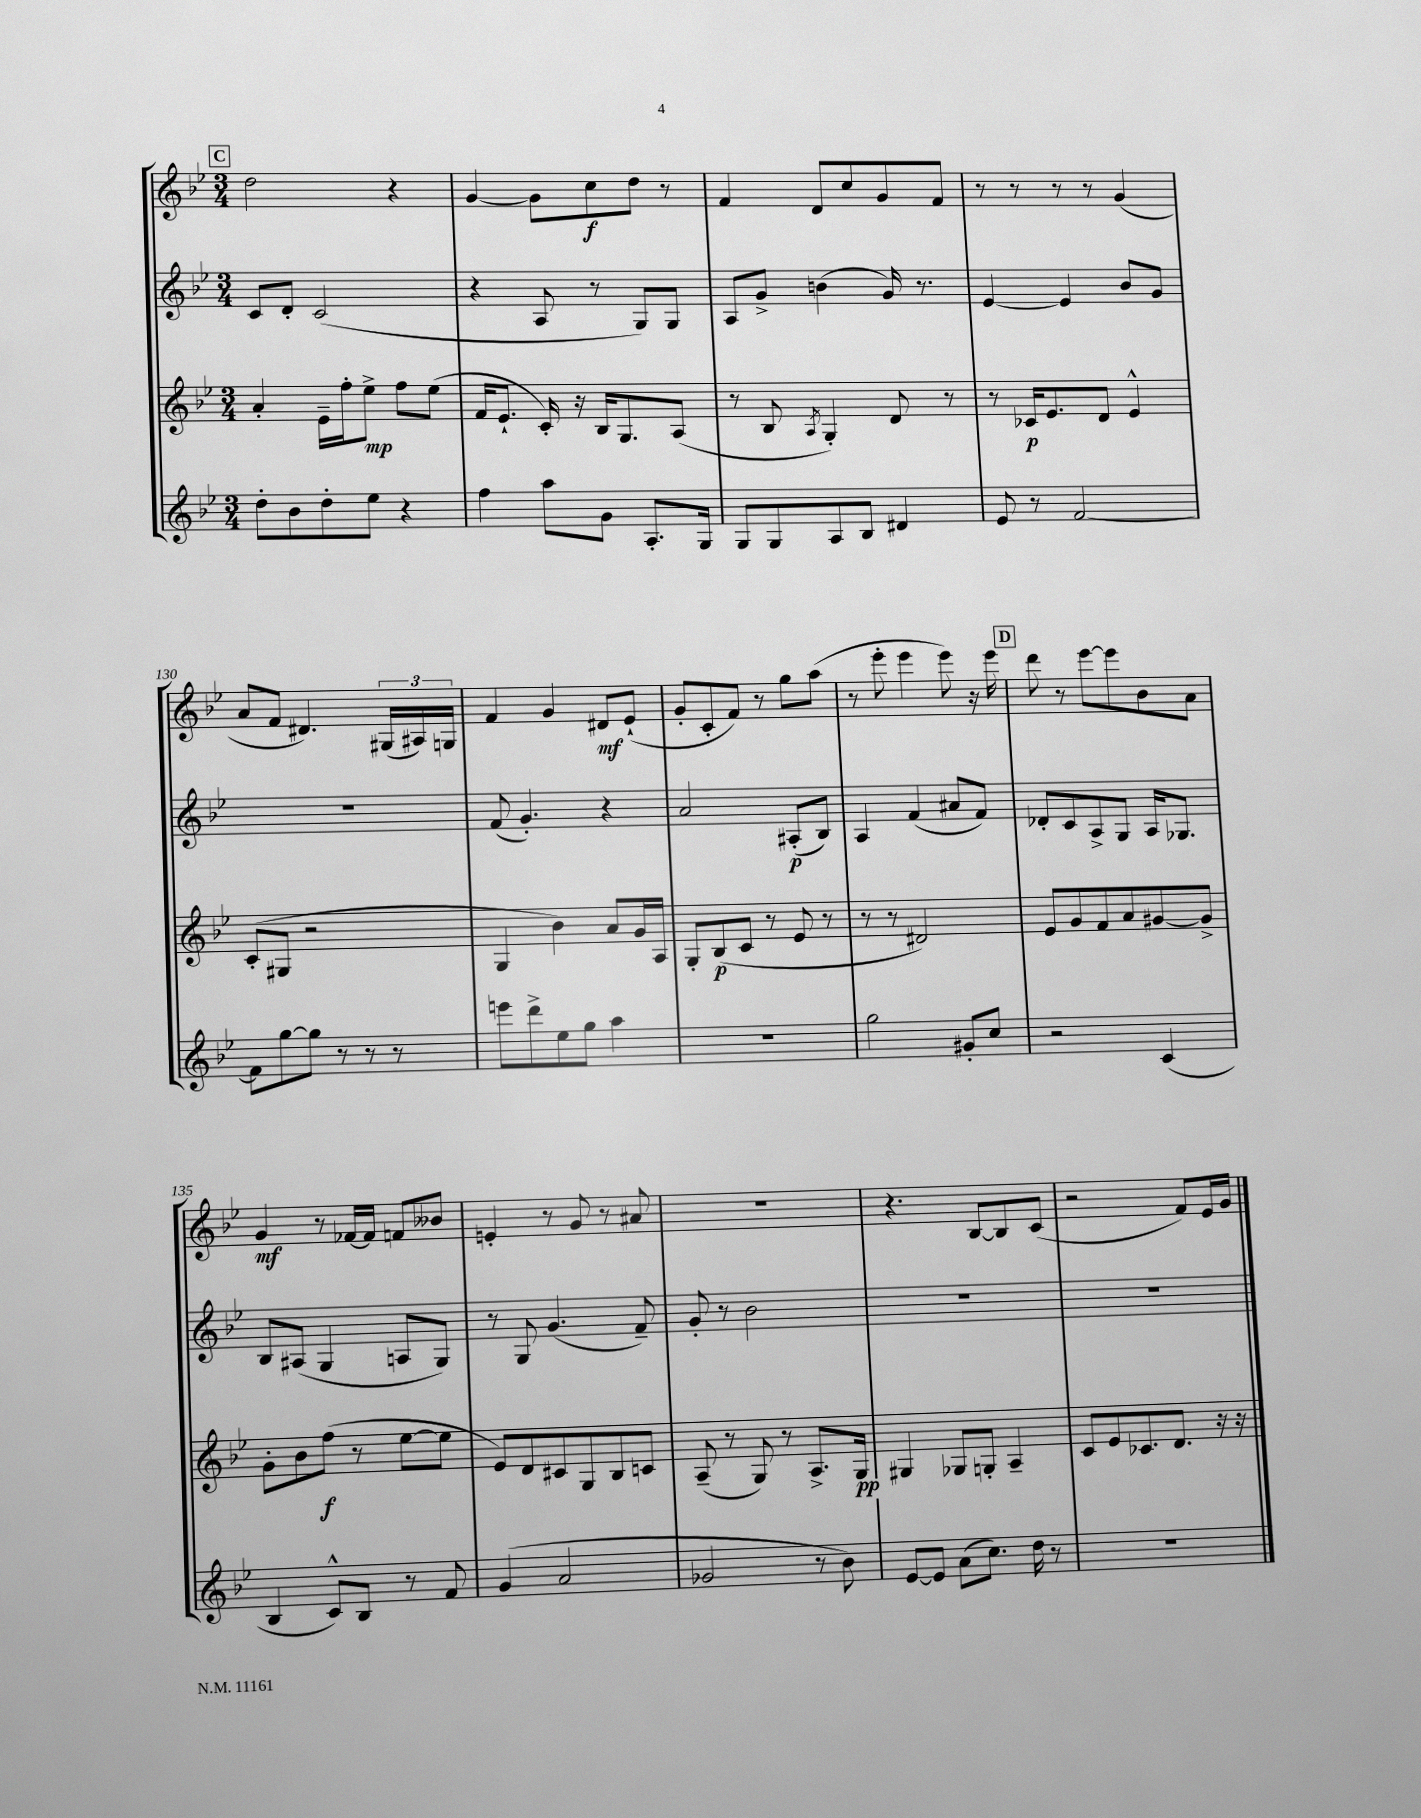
<<
\new StaffGroup <<
\new Staff = "s0" {
    \clef treble \key bes \major \numericTimeSignature \time 3/4
    \mark \markup { \box "C" } d''2 r4 |
    g'4~ g'8 c''8\f d''8 r8 |
    f'4 d'8 c''8 g'8 f'8 |
    r8 r8 r8 r8 g'4( |
    a'8 f'8 dis'4.) \tuplet 3/2 { gis16( ais16) g16 } |
    f'4 g'4 dis'8\mf ees'8-!( |
    g'8-. c'8-. f'8) r8 g''8 a''8( |
    r8 ees'''8-. ees'''4 ees'''8) r16 ees'''16 |
    \mark \markup { \box "D" } d'''8 r8 ees'''8~ ees'''8 bes'8 a'8 |
    g'4\mf r8 fes'16~ fes'16 f'8 beses'8 |
    e'4-. r8 g'8 r8 ais'8 |
    R2. |
    r4. bes8~ bes8 c'8( |
    r2 f'8) ees'16 g'16 \bar "|." |
}
\new Staff = "s1" {
    \clef treble \key bes \major \numericTimeSignature \time 3/4
    \mark \markup { \box "C" } c'8 d'8-. c'2( |
    r4 a8 r8 g8) g8 |
    a8 g'8-> b'4( g'16) r8. |
    ees'4~ ees'4 bes'8 g'8 |
    R2. |
    f'8( g'4.-.) r4 |
    a'2 ais8-.\p( bes8) |
    a4 f'4( ais'8 f'8) |
    \mark \markup { \box "D" } des'8-. c'8 a8-> g8 a16 ges8. |
    bes8 ais8( g4 a8 g8) |
    r8 g8 g'4.( f'8--) |
    g'8-. r8 bes'2 |
    R2. |
    R2. \bar "|." |
}
\new Staff = "s2" {
    \clef treble \key bes \major \numericTimeSignature \time 3/4
    \mark \markup { \box "C" } a'4-. ees'16-- f''16-. ees''8->\mp f''8 ees''8( |
    f'16 ees'8.-! c'16-.) r16 bes16 g8. a8( |
    r8 bes8 \acciaccatura { a8 } g4-.) d'8 r8 |
    r8 ces'16\p ees'8. d'8 ees'4-^ |
    c'8-.( gis8 r2 |
    g4 bes'4) a'8 g'16 a16 |
    g8-. bes8\p( c'8 r8 ees'8 r8 |
    r8 r8 dis'2) |
    \mark \markup { \box "D" } ees'8 g'8 f'8 a'8 gis'8~ gis'8-> |
    g'8-. bes'8 f''8\f( r8 ees''8~ ees''8 |
    ees'8) d'8 cis'8 g8 bes8 c'8 |
    a8--( r8 g8) r8 a8.-> g16\pp |
    gis4 ges8 g8-. a4-- |
    c'8 ees'8 ces'8. d'8. r16 r16 \bar "|." |
}
\new Staff = "s3" {
    \clef treble \key bes \major \numericTimeSignature \time 3/4
    \mark \markup { \box "C" } d''8-. bes'8 d''8-. ees''8 r4 |
    f''4 a''8 g'8 a8.-. g16 |
    g8 g8 a8 bes8 dis'4 |
    ees'8 r8 f'2~ |
    f'8 g''8~ g''8 r8 r8 r8 |
    e'''8 d'''8-> ees''8 g''8 a''4 |
    R2. |
    g''2 gis'8-. c''8 |
    \mark \markup { \box "D" } r2 c'4( |
    bes4 c'8-^) bes8 r8 f'8 |
    g'4( a'2 |
    ges'2 r8 bes'8) |
    ees'8~ ees'8 a'8( c''8.) d''16 r8 |
    R2. \bar "|." |
}
>>
>>
\layout { \context { \Score currentBarNumber = #126 } }
